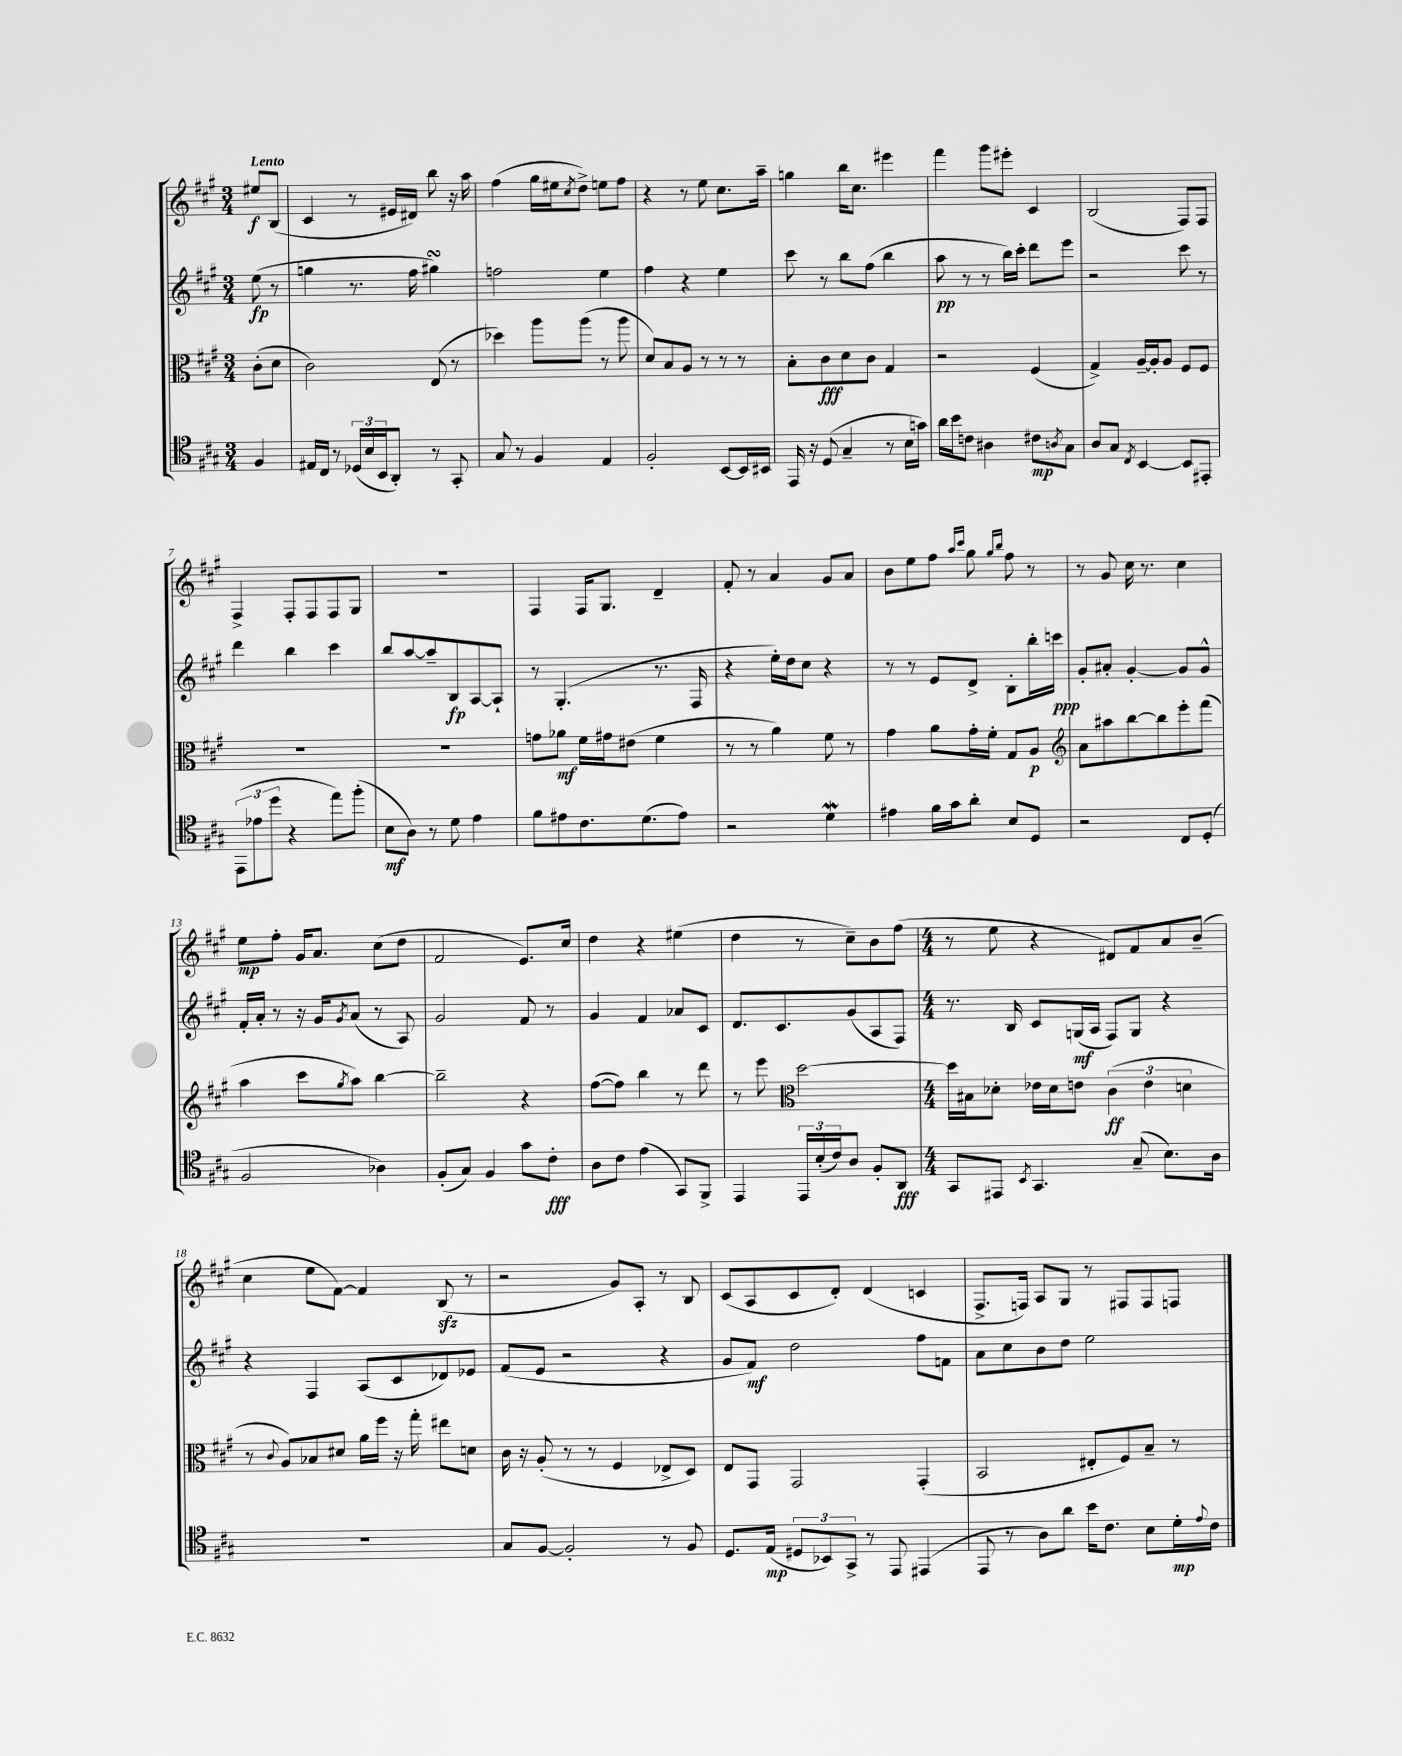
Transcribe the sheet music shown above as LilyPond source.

<<
\new StaffGroup <<
\new Staff = "s0" {
    \clef treble \key a \major \numericTimeSignature \time 3/4 \partial 4 \tempo "Lento"
    eis''8\f b8( |
    cis'4 r8 eis'16 dis'16) b''8 r16 a''16 |
    fis''4( gis''16 eis''16 \acciaccatura { cis''8 } d''8->) e''8 fis''8 |
    r4 r8 e''8 cis''8. a''16-- |
    g''4 b''16 cis''8. eis'''4 |
    fis'''4 gis'''8 eis'''8-. cis'4 |
    b2( fis8) fis8 |
    fis4-> fis8-. fis8 fis8 gis8 |
    R2. |
    fis4 fis16 gis8. d'4-- |
    fis'8-. r8 a'4 gis'8 a'8 |
    b'8 e''8 fis''8 \grace { a''16 cis'''16 } gis''8 \grace { gis''16 b''16 } fis''8 r8 |
    r8 gis'8 cis''16 r8. cis''4 |
    e''8\mp fis''8-. gis'16 a'8. cis''8( d''8 |
    fis'2 e'8.) cis''16 |
    d''4 r4 eis''4( |
    d''4 r8 cis''8--) b'8 fis''8( |
    \numericTimeSignature \time 4/4 r8 e''8 r4 dis'8) fis'8 a'8 b'8--( |
    cis''4 e''8 fis'8~) fis'4 b8\sfz( r8 |
    r2 gis'8) a8-. r8 b8 |
    cis'8( a8 cis'8 d'8-.) d'4( c'4 |
    fis8.-> f16) a8 gis8 r8 fis8 fis8 f8 \bar "|." |
}
\new Staff = "s1" {
    \clef treble \key a \major \numericTimeSignature \time 3/4 \partial 4
    e''8\fp( r8 |
    g''4 r8. fis''16 gis''4\turn) |
    f''2 e''4 |
    fis''4 r4 e''4 |
    cis'''8 r8 b''8 fis''8( b''4 |
    a''8\pp r8 r8 b''16) cis'''16-. d'''8 e'''8 |
    r2 cis'''8 r8 |
    d'''4 b''4 cis'''4 |
    b''8 a''8~ a''8-- b8\fp a8~ a8-! |
    r8 gis4.-.( r8. fis16 |
    r4 e''16-.) d''16 cis''8 r4 |
    r8 r8 e'8 d'8-> b8-. b''16-. c'''16\ppp |
    gis'8-. ais'8-. gis'4~-. gis'8 gis'8-^ |
    fis'16-. a'16-. r8 r16 gis'16 \acciaccatura { gis'8 } a'8( r8 a8) |
    gis'2 fis'8 r8 |
    gis'4 fis'4 aes'8 cis'8 |
    d'8. cis'8. gis'8( a8 fis8) |
    \numericTimeSignature \time 4/4 r8. b16 cis'8 g16\mf( a16 fis8) g8 r4 |
    r4 fis4 a8( cis'8 des'8) ees'8 |
    fis'8( e'8 r2 r4 |
    gis'8 fis'8\mf) d''2 fis''8 f'8 |
    a'8 cis''8 b'8 d''8 e''2 \bar "|." |
}
\new Staff = "s2" {
    \clef alto \key a \major \numericTimeSignature \time 3/4 \partial 4
    cis'8-.( d'8 |
    cis'2) e8( r8 |
    des''4) a''8 a''8( r8 a''8 |
    d'8) b8 a8 r8 r8 r8 |
    b8-. cis'8\fff d'8 cis'8 gis4 |
    r2 fis4( |
    gis4->) a16~-- a16-. a8 fis8 fis8 |
    R2. |
    R2. |
    g'8 aes'8\mf fis'16 gis'16 eis'8( fis'4 |
    r8 r8 a'4) fis'8 r8 |
    gis'4 a'8 gis'16-. fis'16-. gis8 a8\p |
    \clef treble a'8 ais''8 b''8~ b''8 e'''8-. fis'''8( |
    a''4 cis'''8 \acciaccatura { gis''8 } a''8) b''4~ |
    b''2-- r4 |
    fis''8~( fis''8) b''4 r8 d'''8 |
    r8 e'''8 \clef alto d''2~ |
    \numericTimeSignature \time 4/4 d''16 bis16 des'8-. ees'16 des'16 e'8 \tuplet 3/2 { cis'4\ff( e'4 d'4 } |
    r8 \appoggiatura { cis'8 } a8) bes8 dis'8 a'16 fis''16 r16 gis''16-. eis''8 d'8 |
    cis'16 r16 a8-.( r8 r8 fis4 ees8-> d8) |
    e8 gis,8 gis,2 gis,4-.( |
    b,2 eis8-. fis8) b8-- r8 \bar "|." |
}
\new Staff = "s3" {
    \clef tenor \key a \major \numericTimeSignature \time 3/4 \partial 4
    fis4 |
    eis16 cis16 r8 \tuplet 3/2 { des16( b16 b,16 } a,8-.) r8 gis,8-. |
    gis8 r8 fis4 e4 |
    fis2-. b,8~ b,16 bis,16 |
    e,16 r16 d8( gis4-- r8 b16 g'16) |
    a'16 b'16 c'8 ais4 cis'8\mp \acciaccatura { a8 } gis8 |
    a8 gis8 \acciaccatura { cis8 } b,4~ b,8 eis,8-. |
    \tuplet 3/2 { e,8( ees'8 d''8 } r4 e''8) fis''8-.( |
    b8\mf a8) r8 d'8 e'4 |
    fis'8 eis'8 cis'8. d'8.( eis'8) |
    r2 d'4\mordent |
    eis'4 fis'16 gis'16 a'8-. b8 d8 |
    r2 cis8 d8-.( |
    fis2 aes4) |
    fis8-.( gis8) fis4 gis'8 cis'8-.\fff |
    a8 cis'8 e'4( gis,8) fis,8-> |
    e,4 \tuplet 3/2 { e,16 b16-.( cis'16) } a8 fis8-. a,8\fff |
    \numericTimeSignature \time 4/4 gis,8 eis,8 \acciaccatura { b,8 } gis,4. gis8--( b8.) a16 |
    R1 |
    gis8 fis8~ fis2-. r8 fis8 |
    d8. e16\mp( \tuplet 3/2 { dis8 bes,8) gis,8-> } r8 e,8 eis,4( |
    e,8 r8 a8) a'8 b'16 cis'8. b8 d'16-.\mp \appoggiatura { e'8 } cis'16 \bar "|." |
}
>>
>>
